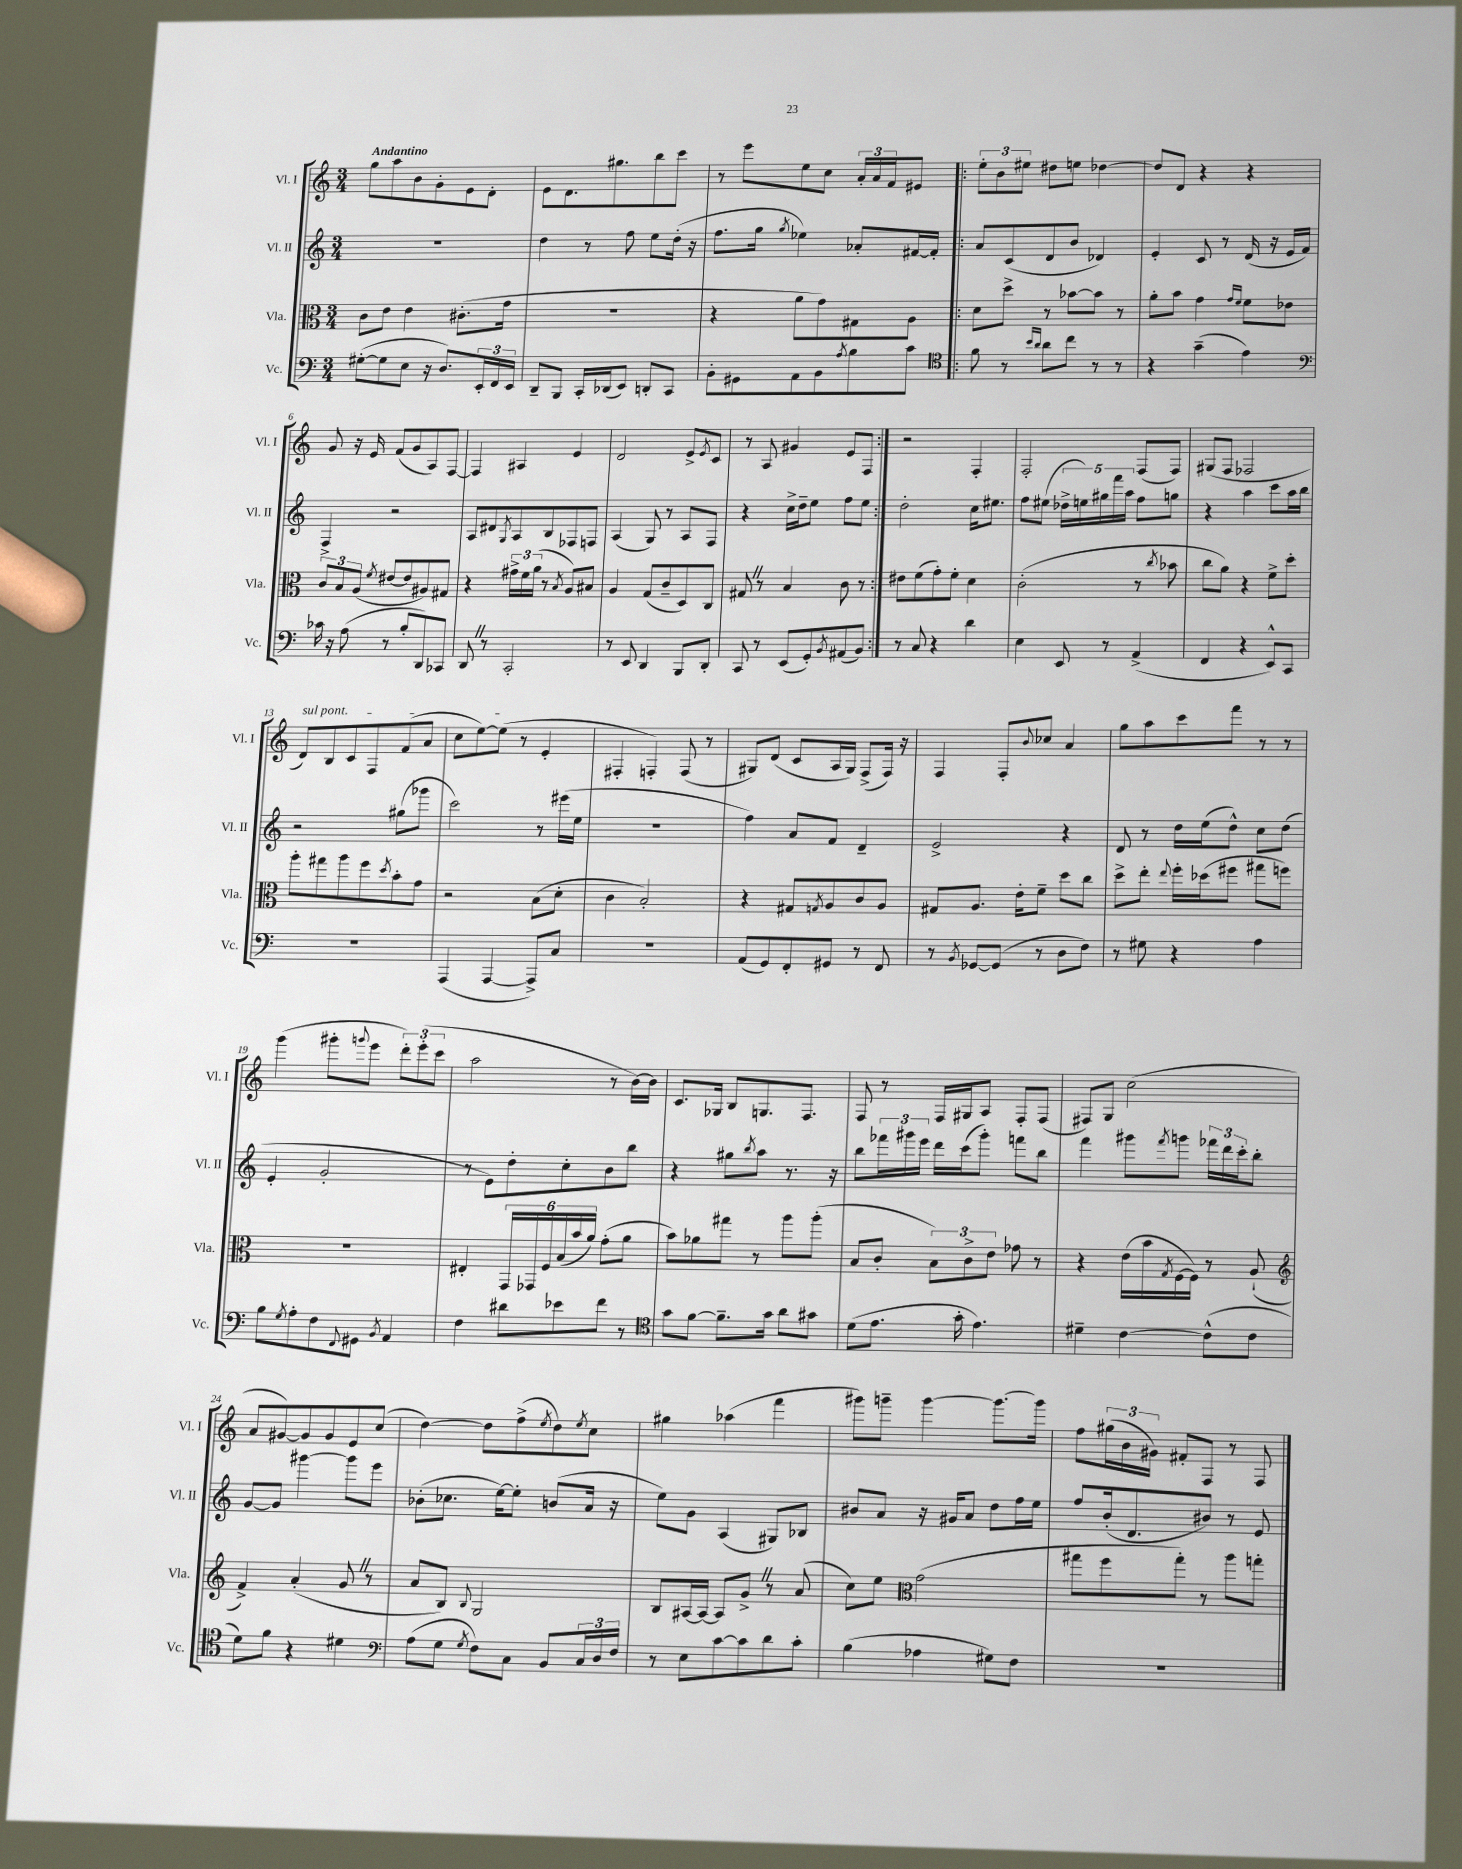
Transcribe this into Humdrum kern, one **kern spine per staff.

**kern	**kern	**kern	**kern
*part4	*part3	*part2	*part1
*staff4	*staff3	*staff2	*staff1
*I"Vc.	*I"Vla.	*I"Vl. II	*I"Vl. I
*I'Vc.	*I'Vla.	*I'Vl. II	*I'Vl. I
*clefF4	*clefC3	*clefG2	*clefG2
*k[]	*k[]	*k[]	*k[]
*M3/4	*M3/4	*M3/4	*M3/4
=1	=1	=1	=1
!	!	!	!LO:TX:a:B:t=Andantino
([8G#X'\L	8c\L	2.r	8gg\L
8G#\]	8e\J	.	8aa\
8E\J	4e\	.	8b\
16r	.	.	8g'\
8.D/L)	.	.	.
.	(8.c#X'\L	.	8e\
24EE'/L	.	.	8d'\J
24FF/	.	.	.
.	16g\Jk	.	.
24EE/JJ	.	.	.
=2	=2	=2	=2
8DD~/L	2.r	4dd\	8e\L
8BBB/J	.	.	8.d\
16CC'/LL	.	8r	.
(16DD-X/J	.	.	8.gg#X\
8EE/J)	.	8ff\	.
8DDn'/L	.	8ee\L	8bb\
8CC/J	.	(16dd'\Jk	8ccc\J
.	.	16r	.
=3	=3	=3	=3
8BB'\L	4r	8.ff\L	8r
8GG#X\	.	.	8eee\L
.	.	16gg\Jk	.
.	.	8qgg/	.
8AA\	8a\L	4ee-X\)	8ee\
8BB\	8g\)	.	8cc\J
8qA/	.	.	.
8B\	8G#X\	8a-X'/L	24a'/LL
.	.	.	24a/
.	.	.	24f/J
8c\J	8A\J	[16f#X/L	8e#X/J
.	.	16f#'/JJ]	.
=4!|:	=4!|:	=4!|:	=4!|:
*clefC4	*	*	*
8f\	8d\L	8a/L	12ee'\L
.	.	.	12b\
8r	8dd^\J	(8c/	.
.	.	.	12ee#X\J
16qqb/LL	.	.	.
16qqa/JJ	.	.	.
8a\L	8r	8d/	8dd#X\L
8cc\J	[8b-X\L	8b/J	8een\J
8r	8b-\J]	4d-X/)	[4dd-X\
8r	8r	.	.
=5	=5	=5	=5
4r	8a'\L	4e'/	8dd-/L]
.	8b\J	.	8d/J
(4g~\	4g\	8c/	4r
.	.	8r	.
.	16qqg/LL	.	.
.	16qqf/JJ	.	.
4e\)	8f\L	(16d/	4r
.	.	16r	.
.	8e-X\J	16e/LL	.
.	.	16f/JJ)	.
!!LO:LB:g=z
=6	=6	=6	=6
*clefF4	*	*	*
16c-X\	12c/L	4F^/	8g/
16r	.	.	.
.	12B/	.	.
(8A\	.	.	16r
.	(12A/J	.	.
.	.	.	16e/
.	8qf/	.	.
8r	[8e#X/L	2r	(8f/L
8B'/L	8e#/]	.	8g/
8DD/)	8A#X/)	.	8A/)
8CC-X/J	8G#X/J	.	[8F/J
=7	=7	=7	=7
8DDZ/	4r	8A/L	4F/]
8r	.	8d#X/	.
.	.	8qG/	.
2CC'/	24g#X^\LL	8A/	4A#X/
.	24f\	.	.
.	(24a\JJ	.	.
.	8r	8B/	.
.	8qB/	.	.
.	8A/L)	8F-X/	4e/
.	8B#X/J	8Fn/J	.
=8	=8	=8	=8
8r	4A/	(4A/	2d/
8EE/	.	.	.
4DD/	(8G/L	8G/)	.
.	8c~/	8r	.
8BBB/L	8D/)	8A/L	8e^/L
.	.	.	8qe/
8DD'/J	8C/J	8F/J	8c/J
=9	=9	=9	=9
8CC/	8G#XZ/	4r	8r
8r	8r	.	8A/
(8EE/L	4B/	16cc^\LL	4g#X/
.	.	16dd~\J	.
8GG'/)	.	8ee\J	.
8qBB/	.	.	.
(8AA#X/	8c\	8ff\L	8e/L
8BB/J)	8r	8ee\J	8F/J
=10:|!	=10:|!	=10:|!	=10:|!
8r	8e#X\L	2dd'\	2r
8C/	(8f\	.	.
4r	8g'\)	.	.
.	8f'\J	.	.
4d\	4d\	16cc\KL	4F'/
.	.	8.ee#X\J	.
=11	=11	=11	=11
4E\	(2c'\	8ff\L	2F'/
.	.	(8ee#X\J	.
8EE/	.	20dd-X^\LL	.
.	.	20een\)	.
.	.	20gg#X\	.
8r	.	.	.
.	.	20fff\	.
.	.	20aa\JJ	.
(4AA^/	8r	8ff\L	(8F/L
.	8qcc/	.	.
.	8b-X\	8ggn\J	8F/J)
=12	=12	=12	=12
4FF/	8cc\L	4r	(8G#X/L
.	8a\J)	.	8F/J
4r	4r	4aa\	2F-X/
8EE^^/L)	8f^\L	8ccc\L	.
8CC/J	8dd'\J	16aa\L	.
.	.	16bb\JJ	.
!!LO:LB:g=z
=13	=13	=13	=13
!	!	!	!LO:TX:a:i:t=sul pont.
2.r	8aa'\L	2r	8d/L)
.	8gg#X\	.	8B/
.	8aa\	.	8c/
.	8ff\	.	8F/
.	8qdd/	.	.
.	8b'\	(8gg#X\L	(8f/
.	8g\J	8ggg-X\J	8a/J
=14	=14	=14	=14
(4AAA/	2r	2ccc\)	8cc\L
.	.	.	[8ee\)
[4AAA/	.	.	(8ee\J]
.	.	.	8r
8AAA^/L])	(8B\L	8r	4e'/
8C/J	8d'\J	(16eee#X\LL	.
.	.	16ee\JJ	.
=15	=15	=15	=15
2.r	4c\	2.r	4F#X'/
.	2B'/)	.	4Fn'/)
.	.	.	(8F/
.	.	.	8r
=16	=16	=16	=16
(8AA/L	4r	4ff\)	8G#X/L)
8GG/)	.	.	(8d/J
8FF'/	8G#X/L	8a/L	8c/L
.	8qGn/	.	.
8GG#X/J	8A/	8f/J	16A/L
.	.	.	16G#/JJ)
8r	8c/	4d~/	(8F^/L
8FF/	8A/J	.	16F/Jk)
.	.	.	16r
=17	=17	=17	=17
8r	8G#X/L	2e^/	4F/
8qBB/	.	.	.
[8GG-X/L	8.A/J	.	.
(8GG-/J]	.	.	8F'/L
.	16e'\KL	.	.
.	.	.	8qqb/
8r	8f~\J	.	8cc-X/J
8D\L	8dd\L	4r	4a/
8F\J)	8cc\J	.	.
=18	=18	=18	=18
8r	8dd^\L	8d/	8gg\L
8G#X\	8ee'\J	8r	8aa\
.	8qqee/	.	.
4r	16ff'\LL	16dd\LL	8ccc\
.	(16dd-X\J	(16ee\J	.
.	8ff#X\J	8dd^^\J)	8fff\J
4A\	8gg#X\L	8cc\L	8r
.	8ffn\J)	(8dd\J	8r
!!LO:LB:g=z
=19	=19	=19	=19
8B\L	2.r	4e'/	(4ggg\
8qG/	.	.	.
8A'\	.	.	.
8F\	.	2g'/	8ggg#X'\L
8qqFF/	.	.	8qqgggn/
8GG#X\J	.	.	8eee\J
8qBB/	.	.	.
4AA/	.	.	12ddd'\L)
.	.	.	(12eee'\
.	.	.	12ccc\J
=20	=20	=20	=20
4F\	4E#X'/	8r	2aa\
.	.	8e\L)	.
8d#X\L	24GG/LL	8dd'\	.
.	24GG-X/	.	.
.	24F/	.	.
8e-X\	(24B/	8cc'\	.
.	24b/	.	.
.	24a/JJ)	.	.
8f\J	(8g'\L	8b\	8r
8r	8a\J	8bb\J	[16b\LL)
.	.	.	16b\JJ]
=21	=21	=21	=21
*clefC4	*	*	*
8g\L	8b\L)	4r	8.c/L
[8f\J	8a-X\	.	.
.	.	.	16G-X/Jk
8.f~\L]	8gg#X\J	8gg#X\L	8B/L
.	.	8qbb/	.
.	8r	8aa\J	8.Gn/
16g\Jk	.	.	.
8a\L	8aa\L	8.r	.
.	.	.	8.F/J
8g#X\J	(8aa'\J	.	.
.	.	16r	.
=22	=22	=22	=22
(8d\L	8B/L	8bb\L	8F/
8.e\J	8c'/J	24fff-X\L	8r
.	.	24ggg#X\	.
.	.	24eee\JJ	.
.	12B\L)	16ddd\LL	16F/LL
16g'\	.	(16ccc\J	16G#X/J
.	12c^\	.	.
4.e\)	.	8ggg#'\J)	8A/J
.	12e\J	.	.
.	8g-X\	8fffn\L	8F'/L
.	8r	8bb\J	(8F/J
=23	=23	=23	=23
4d#X~\	4r	4fff\	8F#X/L)
.	.	.	8G/J
[4c\	(16e\LL	8ggg#X\L	(2cc\
.	16b\	.	.
.	8qG/	8qfff/	.
.	[16F\	8gggn\J	.
.	16F\JJ])	.	.
(8c^^\L]	8r	24fff-X\LL	.
.	.	24ddd\	.
.	.	24ccc'\J	.
8c\J	(8A`/	8bb'\J	.
!!LO:LB:g=z
=24	=24	=24	=24
*	*clefG2	*	*
8d\L)	4f^/)	[8g/L	8a/L
8f\J	.	8g/J]	[8g#X/)
4r	(4a'/	[4ggg#X\	8g#/]
.	.	.	8g#/
4d#X\	8gZ/	8ggg#\L]	8e/
.	8r	8eee\J	(8cc/J
=25	=25	=25	=25
*clefF4	*	*	*
(8A\L	8a/L	(8b-X'\L	[4dd\)
8G\J	8B/J)	8.cc-X\J	.
8qG/	8qqB/	.	.
8F\L)	2G/	.	8dd\L]
.	.	[16ee\KL)	.
8C\J	.	8ee'\J]	(8ff^\
.	.	.	8qee/
8BB/L	.	(8bn/L	8dd\)
.	.	.	8qee/
24C/L	.	16a/Jk	8cc\J
24D/	.	.	.
.	.	16r	.
24F/JJ	.	.	.
=26	=26	=26	=26
8r	8B/L	8ee\L)	4gg#X\
8E\L	[16A#X/L	8g\J	.
.	16A#/JJ_	.	.
[8c\	8A#/L]	(4A/	(4aa-X\
8c\]	8g^Z/J	.	.
8d\	8r	8G#X/L)	4fff\
8c'\J	(8a/	8B-X/J	.
=27	=27	=27	=27
(4B\	8cc\L)	8b#X/L	8ggg#X\L)
.	8ee\J	8a/J	8gggn~\J
*	*clefC3	*	*
4A-X\	(2g\	16r	[4ggg\
.	.	16g#X/KL	.
.	.	8a/J	.
8G#X\L)	.	8dd\L	8.ggg\L_
8F\J	.	16ff\L	.
.	.	16ee\JJ	16ggg\Jk]
=28	=28	=28	=28
2.r	8gg#X\L	8ff/L	8ff\L
.	8ff\	(16b'/k	(24gg#X\L
.	.	.	24b\
.	.	8.d/	.
.	.	.	24g#X\JJ)
.	8gg#'\J)	.	8f#X'/L
.	8r	8b#X/J)	8F/J
.	8aa\L	8r	8r
.	8ggn'\J	8e/	8F/
==	==	==	==
*-	*-	*-	*-
